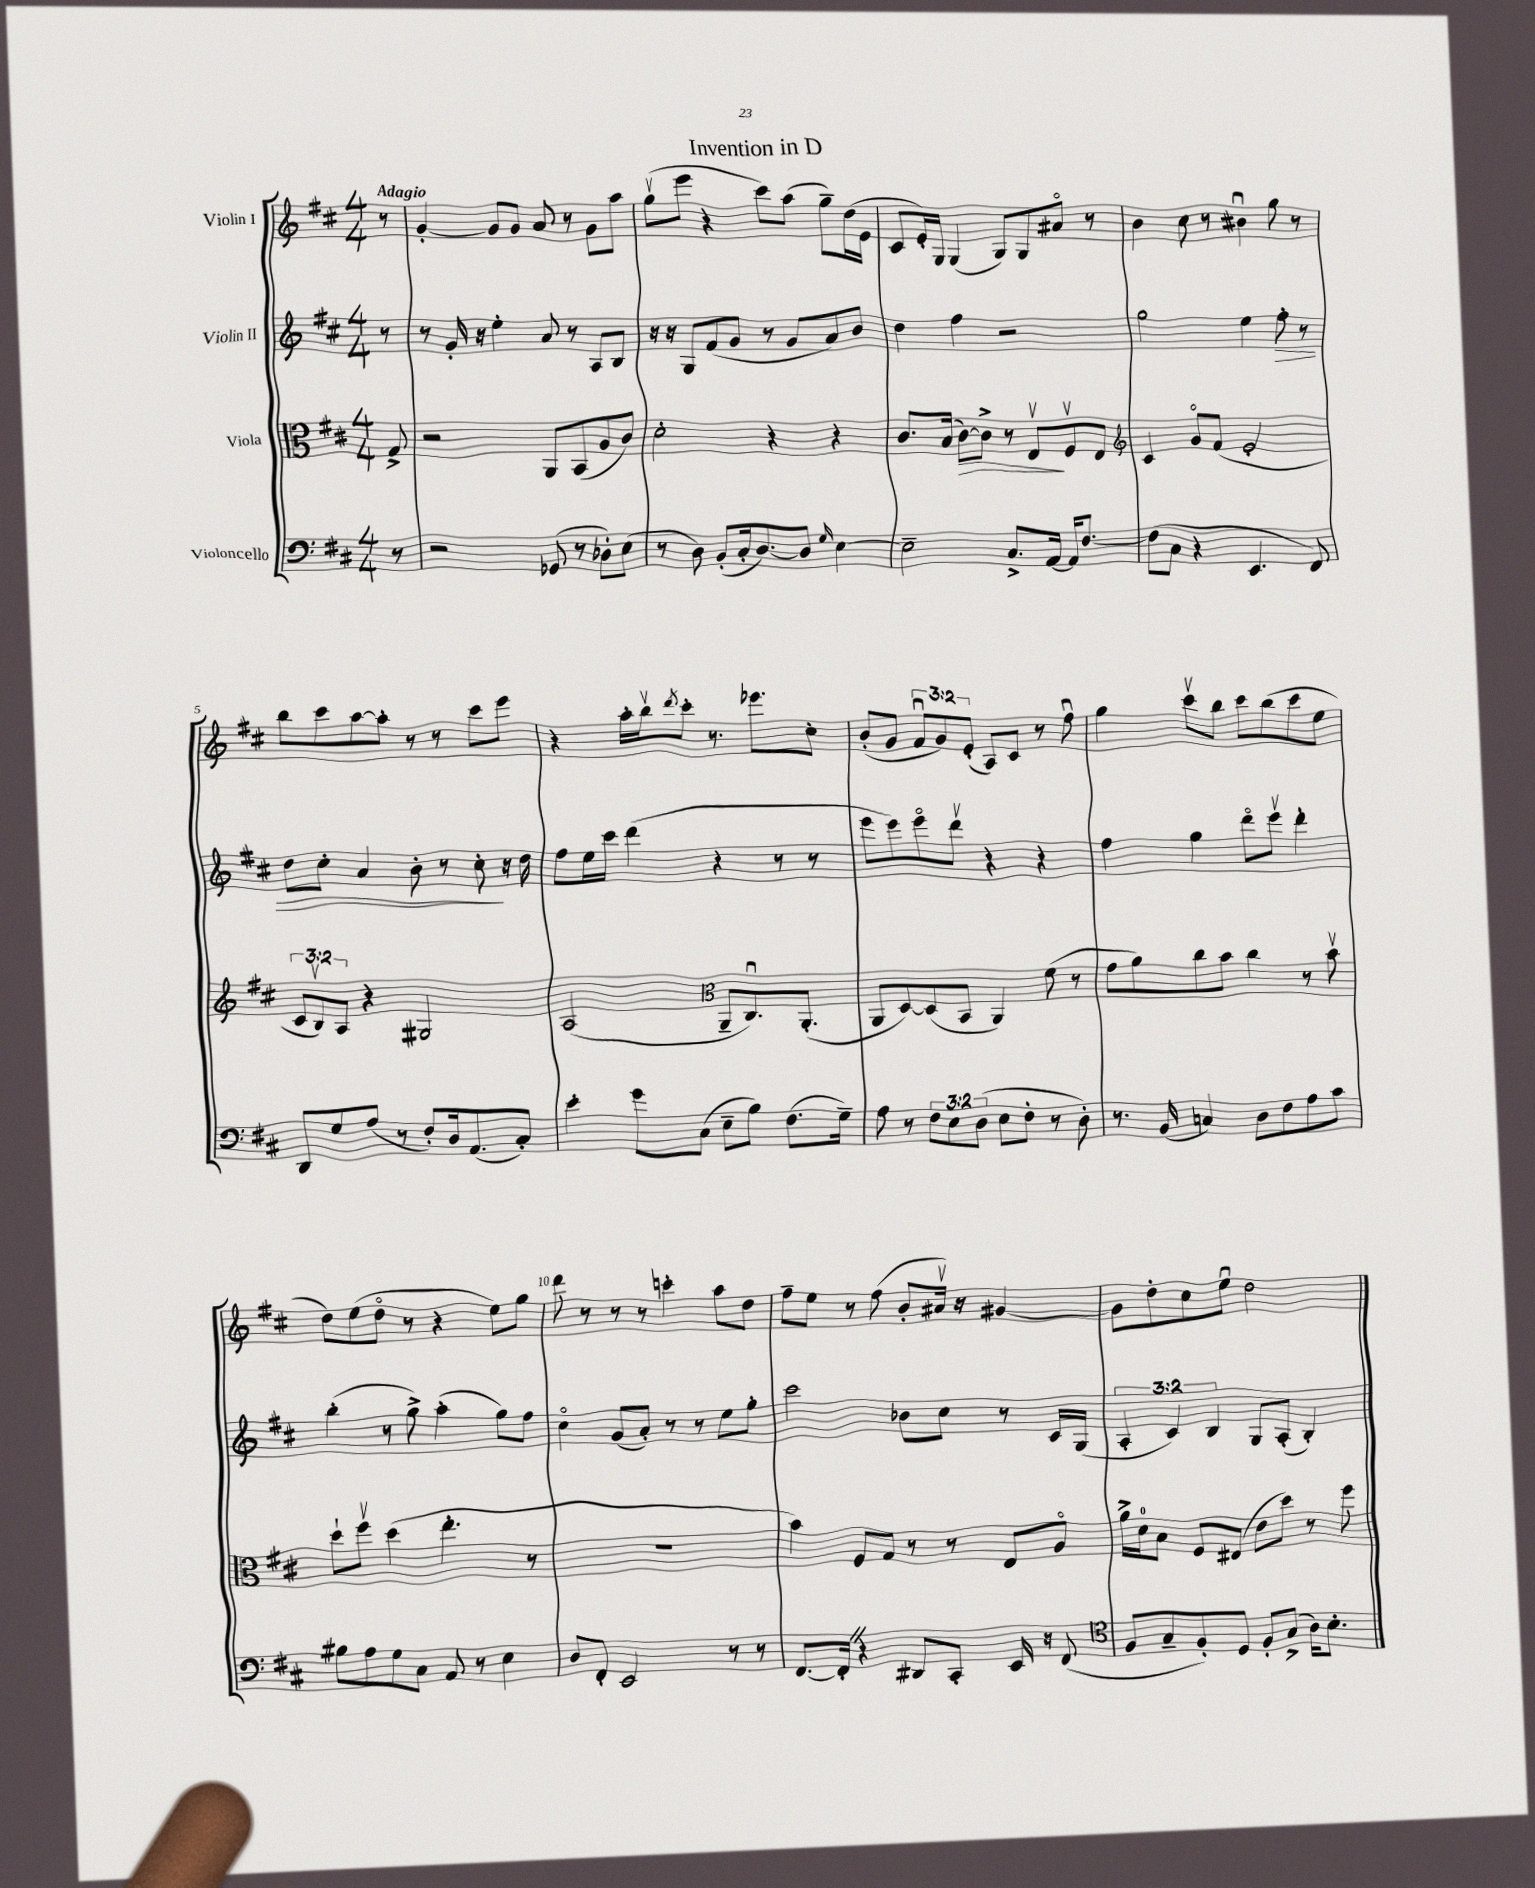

**kern	**kern	**dynam	**kern	**dynam	**kern
*part4	*part3	*part3	*part2	*part2	*part1
*staff4	*staff3	*staff3	*staff2	*staff2	*staff1
*I"Violoncello	*I"Viola	*	*I"Violin II	*	*I"Violin I
*clefF4	*clefC3	*	*clefG2	*	*clefG2
*k[f#c#]	*k[f#c#]	*	*k[f#c#]	*	*k[f#c#]
*M4/4	*M4/4	*	*M4/4	*	*M4/4
=	=	=	=	=	=
!	!	!	!	!	!LO:TX:a:B:t=Adagio
8r	8G^/	.	8r	.	8r
=1	=1	=1	=1	=1	=1
2r	2r	.	8r	.	[4g'/
.	.	.	16g'/	.	.
.	.	.	16r	.	.
.	.	.	4ee'\	.	8g/L]
.	.	.	.	.	8g/J
(8GG-X/	8AA/L	.	8a/	.	8a/
8r	(8BB/	.	8r	.	8r
8D-X'\L)	8A/	.	8A/L	.	8g\L
(8E\J	8c#/J)	.	8B/J	.	8aa\J
=2	=2	=2	=2	=2	=2
8r	2d'\	.	16r	.	(8ggv\L
.	.	.	16r	.	.
8D\)	.	.	8G/L	.	8eee\J
(8BB'/L	.	.	(8f#/	.	4r
16C#'/k	.	.	8g/J	.	.
[8.D/)	.	.	.	.	.
.	4r	.	8r	.	8ccc#\L)
8D/J]	.	.	8g/L	.	(8aa\J
16qqG/	.	.	.	.	.
[4E\	4r	.	8a/)	.	8gg~\L)
.	.	.	8b/J	.	(16dd\L
.	.	.	.	.	16e\JJ
=3	=3	=3	=3	=3	=3
2E~\]	8.c#/L	.	4dd\	.	8c#/L
.	.	.	.	.	16e'/L)
.	(16B/Jk	.	.	.	16G/JJ
!	!	!LO:HP:b	!	!	!
.	[8c#\L)	>	4ff#\	.	(4G/
.	8c#^\J]	.	.	.	.
8.C#^/L	8r	.	2r	.	8G/L)
.	8Ev/L	.	.	.	8G/
[16AA/Jk	.	.	.	.	.
16AA/KL]	8F#v/	]	.	.	8a#X/J
[8.F#/J	.	.	.	.	.
.	8E/J	.	.	.	8r
=4	=4	=4	=4	=4	=4
*	*clefG2	*	*	*	*
(8F#\L]	4c#/	.	2gg\	.	4b\
8C#\J	.	.	.	.	.
4r	8g/L	.	.	.	8cc#\
.	(8f#/J	.	.	.	8r
4.EE/	2e'/	.	4ee\	.	4b#Xu\
!	!	!	!	!LO:HP:b	!
.	.	.	8ff#'\	>	8gg\
8FF#/)	.	.	8r	.	8r
!!LO:LB:g=z
=5	=5	=5	=5	=5	=5
8DD/L	12c#/L	.	8dd\L	.	8bb\L
.	12Bv/)	.	.	.	.
8G/	.	.	8cc#'\J	.	8ccc#\
.	12A/J	.	.	.	.
(8A/J	4r	.	4a/	.	[8aa\
8r	.	.	.	.	8aa'\J]
8F#'/L)	2G#X/	.	8b'\	.	8r
16D/k	.	.	8r	.	8r
(8.AA/	.	.	.	.	.
.	.	.	8cc#'\	.	8ccc#\L
8C#'/J)	.	.	16r	]	8eee\J
.	.	.	16dd\	.	.
=6	=6	=6	=6	=6	=6
4e'\	(2A/	.	8ff#\L	.	4r
.	.	.	16ee\L	.	.
.	.	.	16ccc#\JJ	.	.
8g\L	.	.	(4ddd\	.	16aa'\LL
.	.	.	.	.	16bbv\J
.	.	.	.	.	8qddd/
(8C#\J	.	.	.	.	8ccc#'\J
*	*clefC3	*	*	*	*
8E~\L	8AA~/L	.	4r	.	8.r
8B\J)	8.C#u/)	.	.	.	.
.	.	.	.	.	8.eee-X\L
(8.F#\L	.	.	8r	.	.
.	(8.AA'/J	.	.	.	.
.	.	.	8r	.	8cc#'\J
16G~\Jk)	.	.	.	.	.
=7	=7	=7	=7	=7	=7
8A\	8AA/L	.	8eee\L	.	(8b'/L
8r	[8D/)	.	8eee\)	.	8g/J
12F#\L	(8D/]	.	8eee\	.	12f#u/L
12E\	.	.	.	.	12g/)
.	8BB/J	.	8dddv\J	.	.
(12D\J	.	.	.	.	(12e'/J
8E\L	4AA/)	.	4r	.	8A/L)
8F#'\J	.	.	.	.	8c#/J
8r	(8f#\	.	4r	.	8r
8D'\)	8r	.	.	.	8ff#u\
=8	=8	=8	=8	=8	=8
8.r	8g\L	.	4ff#\	.	4gg\
.	8a\)	.	.	.	.
(16BB/	.	.	.	.	.
4Cn/)	8cc#\	.	4gg\	.	8ccc#v\L
.	8b\J	.	.	.	8bb\J
8D\L	4cc#\	.	8ddd\L	.	8ccc#\L
8F#\	.	.	8eeev\J	.	(8bb\
8A\	8r	.	4ddd'\	.	8ccc#\
8c#\J	8bv\	.	.	.	8ee\J
!!LO:LB:g=z
=9	=9	=9	=9	=9	=9
8B#X\L	8dd`\L	.	(4bb'\	.	8dd\L)
8A\	8ff#v\J	.	.	.	(8ee\
8G\	(4dd\	.	8r	.	8dd\J
8C#\J	.	.	8gg^\)	.	8r
8AA/	4.ee'\	.	(4aa'\	.	4r
8r	.	.	.	.	.
4E\	.	.	8gg\L)	.	8ee\L)
.	8r	.	8ff#\J	.	8gg\J
=10	=10	=10	=10	=10	=10
8D/L	1r	.	4cc#\	.	8ddd\
8FF#'/J	.	.	.	.	8r
2EE/	.	.	(8g/L	.	8r
.	.	.	8a'/J)	.	8r
.	.	.	8r	.	4cccn'\
.	.	.	8r	.	.
8r	.	.	8ee\L	.	8aa\L
8r	.	.	8gg'\J	.	8dd\J
=11	=11	=11	=11	=11	=11
[8.FF#/L	4b\)	.	2ccc#\	.	8ff#~\L
.	.	.	.	.	8ee\J
16FF#'Z/Jk]	.	.	.	.	.
4r	8F#/L	.	.	.	8r
.	8G/J	.	.	.	(8ff#\
8DD#X/L	8r	.	8b-X\L	.	8b'/L
8CC#'/J	8r	.	8cc#\J	.	16a#Xv/Jk)
.	.	.	.	.	16r
16EE/	8E/L	.	8r	.	[4g#X/
16r	.	.	.	.	.
(8FF#/	8A/J	.	16c#/LL	.	.
.	.	.	(16G/JJ	.	.
=12	=12	=12	=12	=12	=12
*clefC4	*	*	*	*	*
8F#/L	16a^\LL	.	6A'/	.	8g#\L]
.	16d\J	.	.	.	.
8G~/	8B\J	.	.	.	8dd'\
.	.	.	6c#/)	.	.
8F#'/)	8F#/L	.	.	.	8cc#\
.	.	.	6B/	.	.
8D/J	(8E#X/J	.	.	.	8eeu\J
8F#'/L	8e\L	.	8G/L	.	2dd\
(8G^/J	8dd\J)	.	(8A'/J	.	.
16A\KL)	8r	.	4B'/)	.	.
8.B'\J	.	.	.	.	.
.	8ff#\	.	.	.	.
==	==	==	==	==	==
*-	*-	*-	*-	*-	*-
